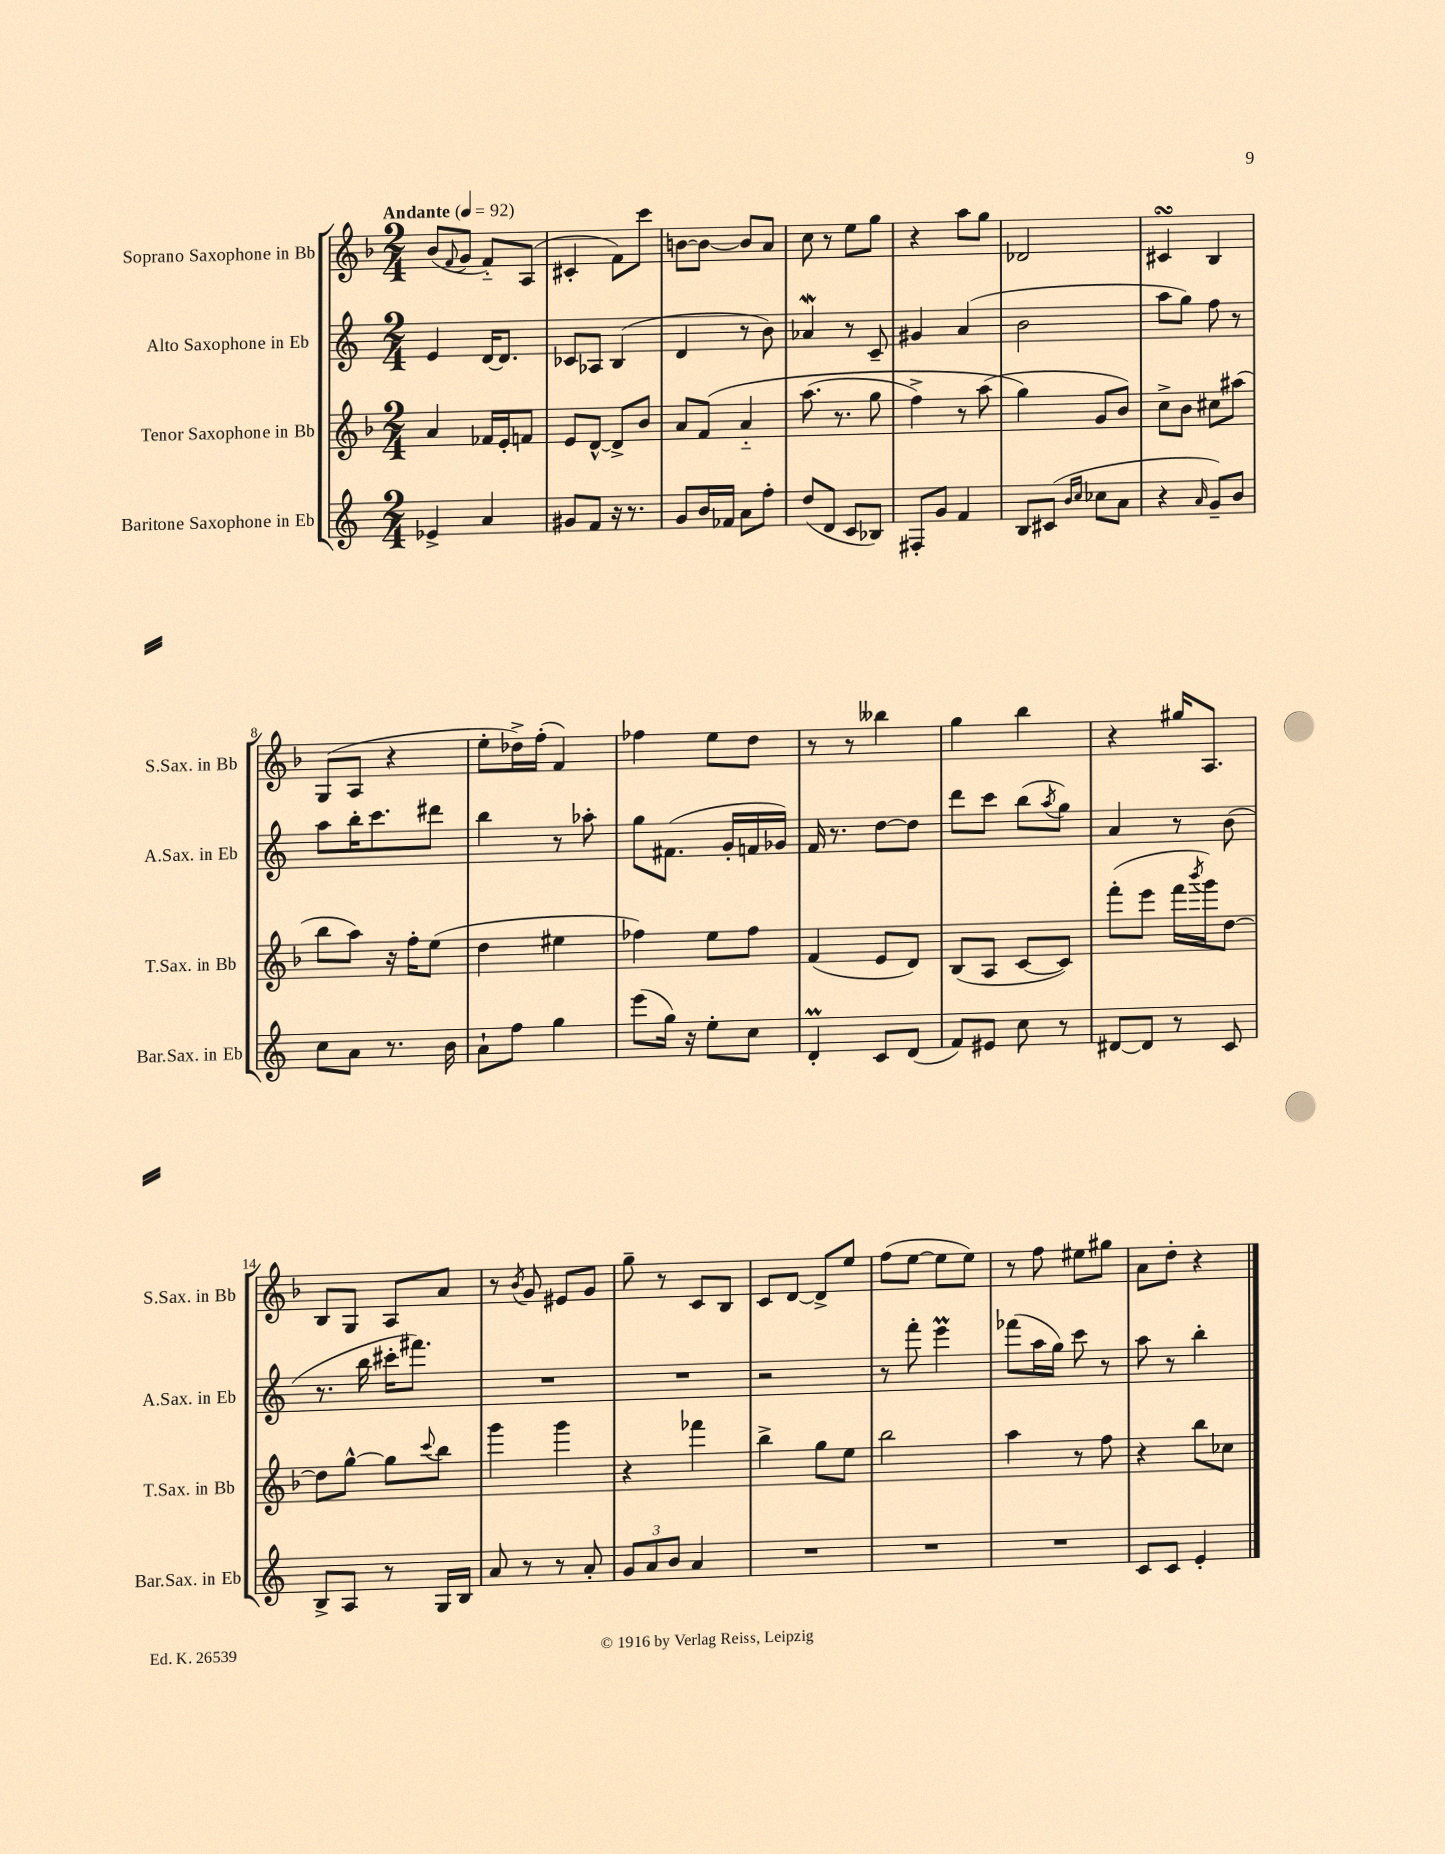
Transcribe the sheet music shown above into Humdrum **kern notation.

**kern	**kern	**kern	**kern
*part4	*part3	*part2	*part1
*staff4	*staff3	*staff2	*staff1
*I"Baritone Saxophone in Eb	*I"Tenor Saxophone in Bb	*I"Alto Saxophone in Eb	*I"Soprano Saxophone in Bb
*I'Bar.Sax. in Eb	*I'T.Sax. in Bb	*I'A.Sax. in Eb	*I'S.Sax. in Bb
*clefG2	*clefG2	*clefG2	*clefG2
*k[]	*k[b-]	*k[]	*k[b-]
*M2/4	*M2/4	*M2/4	*M2/4
*MM92	*MM92	*MM92	*MM92
=1	=1	=1	=1
!	!	!	!LO:TX:a:B:t=Andante
4e-X^/	4a/	4e/	(8b-/L
.	.	.	8qqf/
.	.	.	8g/J
4a/	16f-X/LL	[16d/KL	8f/L)
.	16e'/J	8.d/J]	.
.	8fn/J	.	(8A/J
=2	=2	=2	=2
8g#X/L	8e/L	8c-X/L	4c#X'/
8f/J	[8d^^/J	8A-X/J	.
16r	8d^/L]	(4B/	8f\L)
8.r	.	.	.
.	8b-/J	.	8ccc\J
=3	=3	=3	=3
8g/L	8a/L	4d/	[8bn\L
16b/L	(8f/J	.	8b\J_
16f-X/JJ	.	.	.
8a\L	4a/	8r	8b/L]
8ff'\J	.	8b\)	8a/J
=4	=4	=4	=4
(8dd/L	(8.aa\	4a-Xw/	8cc\
8d/J	.	.	8r
.	8.r	.	.
8c/L	.	8r	8ee\L
8B-X/J)	8gg\	8c~/	8gg\J
=5	=5	=5	=5
8F#X'/L	4ff^\)	4g#X/	4r
8g/J	.	.	.
4f/	8r	(4a/	8aa\L
.	(8aa\	.	8gg\J
=6	=6	=6	=6
8B/L	4gg\)	2b\	2d-X/
(8c#X/J	.	.	.
16qqb/LL	.	.	.
16qqcc/JJ	.	.	.
8cc-X\L	8g/L	.	.
8a\J	8b-/J)	.	.
=7	=7	=7	=7
4r	8cc^\L	8aa\L	4c#XsSsS/
.	8b-\J	8gg\J)	.
16qqa/	.	.	.
8g~/L)	8cc#X\L	8ff\	4B-/
8b/J	(8aa#X\J	8r	.
!!LO:LB:g=z
=8	=8	=8	=8
8cc\L	8bb-\L	8aa\L	(8G/L
8a\J	8aa\J)	16bb'\K	8A/J
.	.	8.ccc\	.
8.r	16r	.	4r
.	16ff'\KL	.	.
.	(8ee\J	8ddd#X\J	.
16b\	.	.	.
=9	=9	=9	=9
8a`\L	4dd\	4bb\	8ee'\L
8ff\J	.	.	16dd-X^\L)
.	.	.	(16ff'\JJ
4gg\	4ee#X\	8r	4f/)
.	.	8aa-X'\	.
=10	=10	=10	=10
(8eee\L	4ff-X\)	8gg\L	4ff-X\
16gg\Jk)	.	(8.f#X\J	.
16r	.	.	.
8ee'\L	8ee\L	.	8ee\L
.	.	16g'/LL	.
8cc\J	8ff-\J	16fn/	8dd\J
.	.	16g-X/JJ)	.
=11	=11	=11	=11
4dM'/	(4f/	16f/	8r
.	.	8.r	.
.	.	.	8r
8c/L	8e/L	[8dd\L	4bb--X\
(8d/J	8d/J)	8dd\J]	.
=12	=12	=12	=12
8f/L)	(8B-/L	8ddd\L	4gg\
8e#X/J	8A/J	8ccc\J	.
8cc\	[8c/L	(8bb\L	4bb-\
.	.	8qaa/	.
8r	8c/J])	8gg\J)	.
=13	=13	=13	=13
[8d#X/L	(8fff'\L	4a/	4r
8d#/J]	8eee\J	.	.
8r	16fff\LL	8r	16gg#X/KL
.	8qbbb-/	.	.
.	16ggg\J)	.	8.A/J
8c/	[8dd\J	(8b\	.
!!LO:LB:g=z
=14	=14	=14	=14
8B^/L	8dd\L]	8.r	8B-/L
8A/J	[8gg^^\J	.	8G/J
.	.	16bb\	.
8r	8gg\L]	16ccc#X'\KL	8A/L
.	.	8.fff#X\J)	.
.	8qqccc/	.	.
16G/LL	8bb-\J	.	8a/J
16B/JJ	.	.	.
=15	=15	=15	=15
8a/	4ggg\	2r	8r
.	.	.	8qb-/
8r	.	.	8g/
8r	4ggg\	.	8e#X/L
8a'/	.	.	8g/J
=16	=16	=16	=16
12g/L	4r	2r	8gg~\
12a/	.	.	.
.	.	.	8r
12b/J	.	.	.
4a/	4fff-X\	.	8c/L
.	.	.	8B-/J
=17	=17	=17	=17
2r	4bb-^\	2r	8c/L
.	.	.	[8d/J
.	8gg\L	.	8d^/L]
.	8ee\J	.	8ee/J
=18	=18	=18	=18
2r	2bb-\	8r	(8ff\L
.	.	8fff'\	[8ee\J
.	.	4eeem\	8ee\L]
.	.	.	8ee\J)
=19	=19	=19	=19
2r	4aa\	(8fff-X\L	8r
.	.	16aa\L	8ff\
.	.	16gg\JJ)	.
.	8r	8ccc\	8ee#X\L
.	8ff\	8r	8gg#X\J
=20	=20	=20	=20
8c/L	4r	8aa\	8a\L
8c/J	.	8r	8dd'\J
4e'/	8bb-\L	4bb'\	4r
.	8cc-X\J	.	.
==	==	==	==
*-	*-	*-	*-
